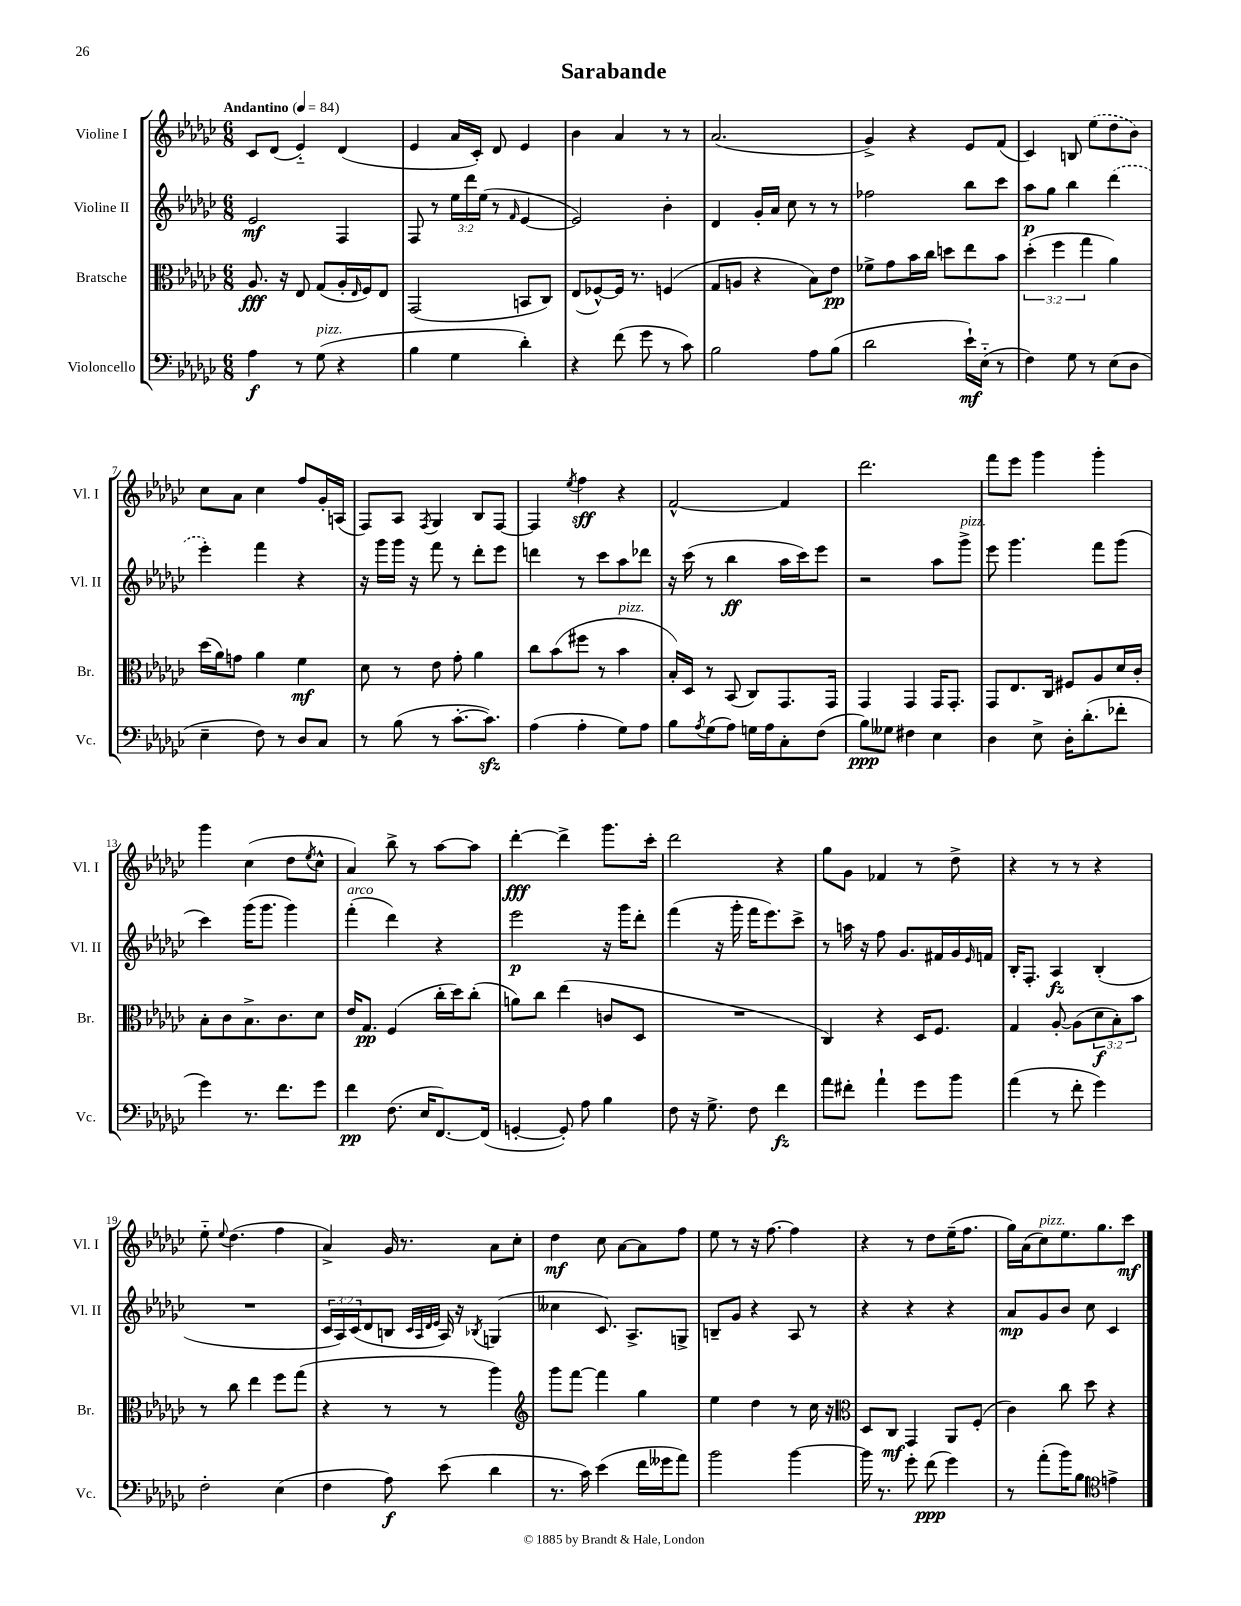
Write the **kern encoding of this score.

**kern	**dynam	**kern	**dynam	**kern	**dynam	**kern	**dynam
*part4	*part4	*part3	*part3	*part2	*part2	*part1	*part1
*staff4	*staff4	*staff3	*staff3	*staff2	*staff2	*staff1	*staff1
*I"Violoncello	*	*I"Bratsche	*	*I"Violine II	*	*I"Violine I	*
*I'Vc.	*	*I'Br.	*	*I'Vl. II	*	*I'Vl. I	*
*clefF4	*	*clefC3	*	*clefG2	*	*clefG2	*
*k[b-e-a-d-g-c-]	*	*k[b-e-a-d-g-c-]	*	*k[b-e-a-d-g-c-]	*	*k[b-e-a-d-g-c-]	*
*M6/8	*	*M6/8	*	*M6/8	*	*M6/8	*
*MM84	*	*MM84	*	*MM84	*	*MM84	*
=1	=1	=1	=1	=1	=1	=1	=1
!	!	!	!	!	!	!LO:TX:a:B:t=Andantino	!
4A-\	f	8.A-/	fff	2e-/	mf	8c-/L	.
.	.	.	.	.	.	(8d-/J	.
.	.	16r	.	.	.	.	.
8r	.	8E-/	.	.	.	4e-/)	.
!LO:TX:a:i:t=pizz.	!	!	!	!	!	!	!
(8G-\	.	(8G-/L	.	.	.	.	.
4r	.	16A-'/L	.	4F/	.	(4d-/	.
.	.	16qqE-/	.	.	.	.	.
.	.	16F/J)	.	.	.	.	.
.	.	8E-/J	.	.	.	.	.
=2	=2	=2	=2	=2	=2	=2	=2
4B-\	.	(2GG-/	.	8F/	.	4e-/	.
.	.	.	.	8r	.	.	.
4G-\	.	.	.	24ee-\LL	.	16a-/LL	.
.	.	.	.	24ddd-\	.	.	.
.	.	.	.	.	.	16c-'/JJ)	.
.	.	.	.	(24ee-\JJ	.	.	.
.	.	.	.	8r	.	8d-/	.
.	.	.	.	16qqf/	.	.	.
4d-'\)	.	8BBn/L	.	[4e-/	.	4e-/	.
.	.	8C-/J)	.	.	.	.	.
=3	=3	=3	=3	=3	=3	=3	=3
4r	.	(8E-/L	.	2e-/])	.	4b-\	.
.	.	[8F-X^^/)	.	.	.	.	.
(8f\	.	16F-/Jk]	.	.	.	4a-/	.
.	.	8.r	.	.	.	.	.
8g-\	.	.	.	.	.	.	.
8r	.	(4Fn/	.	4b-'\	.	8r	.
8c-\)	.	.	.	.	.	8r	.
=4	=4	=4	=4	=4	=4	=4	=4
2B-\	.	8G-/L	.	4d-/	.	(2.a-/	.
.	.	8An/J	.	.	.	.	.
.	.	4r	.	16g-'/LL	.	.	.
.	.	.	.	16a-/JJ	.	.	.
.	.	.	.	8cc-\	.	.	.
8A-\L	.	8B-\L)	.	8r	.	.	.
(8B-\J	.	8e-\J	pp	8r	.	.	.
=5	=5	=5	=5	=5	=5	=5	=5
2d-\	.	8f-X^\L	.	2ff-X\	.	4g-^/)	.
.	.	8g-\	.	.	.	.	.
.	.	16b-\L	.	.	.	4r	.
.	.	16cc-\JJ	.	.	.	.	.
.	.	8ddn\L	.	.	.	.	.
16e-`\LL)	mf	8ee-\	.	8bb-\L	.	8e-/L	.
(16E-\JJ	.	.	.	.	.	.	.
8r	.	8b-\J	.	8ccc-\J	.	(8f/J	.
=6	=6	=6	=6	=6	=6	=6	=6
4F\)	.	(6dd-'\	.	8aa-\L	p	4c-/)	.
.	.	.	.	8gg-\J	.	.	.
.	.	6ff\	.	.	.	.	.
8G-\	.	.	.	4bb-\	.	8Bn/	.
.	.	6gg-\	.	.	.	.	.
8r	.	.	.	.	.	(8ee-\L	.
(8E-\L	.	4a-\)	.	(4ddd-\	.	8dd-\	.
8D-\J	.	.	.	.	.	8b-\J)	.
!!LO:LB:g=z
=7	=7	=7	=7	=7	=7	=7	=7
4E-~\	.	(16dd-\LL	.	4eee-'\)	.	8cc-\L	.
.	.	16a-\J)	.	.	.	.	.
.	.	8gn\J	.	.	.	8a-\J	.
8F\)	.	4a-\	.	4fff\	.	4cc-\	.
8r	.	.	.	.	.	.	.
8D-/L	.	4f\	mf	4r	.	8ff/L	.
8C-/J	.	.	.	.	.	16g-'/L	.
.	.	.	.	.	.	(16An/JJ	.
=8	=8	=8	=8	=8	=8	=8	=8
8r	.	8d-\	.	16r	.	8F/L)	.
.	.	.	.	16ggg-\LL	.	.	.
(8B-\	.	8r	.	16ggg-\JJ	.	8A-/J	.
.	.	.	.	16r	.	.	.
.	.	.	.	.	.	8qF/	.
8r	.	8e-\	.	8fff\	.	4G-/	.
[8.c-'\L	.	8g-'\	.	8r	.	.	.
.	.	4a-\	.	8ddd-'\L	.	8B-/L	.
8.c-zz\J])	.	.	.	.	.	.	.
.	.	.	.	8eee-\J	.	[8F/J	.
=9	=9	=9	=9	=9	=9	=9	=9
(4A-\	.	8cc-\L	.	4dddn\	.	4F/]	.
.	.	(8b-\	.	.	.	.	.
.	.	.	.	.	.	8qee-/	.
4A-'\	.	8ff#X\J	.	8r	.	4ff\	sff
.	.	8r	.	8ccc-\L	.	.	.
!	!	!LO:TX:a:i:t=pizz.	!	!	!	!	!
8G-\L)	.	4b-\	.	8aa-\	.	4r	.
8A-\J	.	.	.	8ddd-X\J	.	.	.
=10	=10	=10	=10	=10	=10	=10	=10
8B-\L	.	16B-'/LL)	.	16r	.	[2f^^/	.
.	.	16D-/JJ	.	(16ccc-\	.	.	.
8qA-/	.	.	.	.	.	.	.
(8G-\	.	8r	.	8r	.	.	.
8A-\J)	.	(8BB-/	.	4bb-\	ff	.	.
16Gn\LL	.	8C-/L)	.	.	.	.	.
16A-\J	.	.	.	.	.	.	.
8C-'\	.	8.GG-/	.	16aa-\LL	.	4f/]	.
.	.	.	.	16ccc-\J)	.	.	.
(8F\J	.	.	.	8eee-\J	.	.	.
.	.	16GG-/Jk	.	.	.	.	.
=11	=11	=11	=11	=11	=11	=11	=11
8B-\L)	ppp	4GG-/	.	2r	.	2.ddd-\	.
8G--X\J	.	.	.	.	.	.	.
4F#X\	.	4GG-/	.	.	.	.	.
4E-\	.	16GG-/KL	.	8aa-\L	.	.	.
.	.	8.GG-'/J	.	.	.	.	.
!	!	!	!	!LO:TX:a:i:t=pizz.	!	!	!
.	.	.	.	8ggg-^\J	.	.	.
=12	=12	=12	=12	=12	=12	=12	=12
4D-\	.	8GG-/L	.	8eee-\	.	8fff\L	.
.	.	8.E-/	.	4.ggg-\	.	8eee-\J	.
8E-^\	.	.	.	.	.	4ggg-\	.
.	.	16C-/Jk	.	.	.	.	.
16D-'\KL	.	8F#X/L	.	.	.	.	.
(8.d-'\	.	.	.	.	.	.	.
.	.	8A-/	.	8fff\L	.	4ggg-'\	.
8f-X'\J	.	16d-/L	.	(8ggg-\J	.	.	.
.	.	16c-'/JJ	.	.	.	.	.
!!LO:LB:g=z
=13	=13	=13	=13	=13	=13	=13	=13
4g-\)	.	8B-'\L	.	4ccc-\)	.	4ggg-\	.
.	.	8c-\	.	.	.	.	.
8.r	.	8.B-^\	.	(16ggg-\KL	.	(4cc-\	.
.	.	.	.	8.ggg-\J	.	.	.
8.f\L	.	8.c-\	.	.	.	.	.
.	.	.	.	4ggg-\)	.	8dd-\L	.
.	.	.	.	.	.	8qee-/	.
8g-\J	.	8d-\J	.	.	.	8cc-^^\J	.
=14	=14	=14	=14	=14	=14	=14	=14
!	!	!	!	!LO:TX:a:i:t=arco	!	!	!
4f\	pp	16e-/KL	.	(4fff'\	.	4a-/)	.
.	.	8.G-/J	pp	.	.	.	.
(8.F\	.	(4F/	.	4ddd-\)	.	8bb-^\	.
.	.	.	.	.	.	8r	.
16E-/KL	.	.	.	.	.	.	.
[8.FF/)	.	16cc-'\LL	.	4r	.	[8aa-\L	.
.	.	16dd-\J)	.	.	.	.	.
.	.	(8cc-'\J	.	.	.	8aa-\J]	.
(16FF/Jk]	.	.	.	.	.	.	.
=15	=15	=15	=15	=15	=15	=15	=15
[4GGn'/	.	8an\L)	.	2eee-\	p	[4ddd-'\	fff
.	.	8cc-\J	.	.	.	.	.
8GG'/])	.	(4ee-\	.	.	.	4ddd-^\]	.
8A-\	.	.	.	.	.	.	.
4B-\	.	8cn/L	.	16r	.	8.ggg-\L	.
.	.	.	.	16ggg-\KL	.	.	.
.	.	8D-/J	.	8ddd-'\J	.	.	.
.	.	.	.	.	.	16ccc-'\Jk	.
=16	=16	=16	=16	=16	=16	=16	=16
8F\	.	2.r	.	(4fff\	.	2ddd-\	.
16r	.	.	.	.	.	.	.
8.G-^\	.	.	.	.	.	.	.
.	.	.	.	16r	.	.	.
.	.	.	.	16ggg-'\	.	.	.
8F\	.	.	.	16fff\KL	.	.	.
.	.	.	.	8.eee-\)	.	.	.
4f\	fz	.	.	.	.	4r	.
.	.	.	.	8ccc-^\J	.	.	.
=17	=17	=17	=17	=17	=17	=17	=17
8a-\L	.	4C-/)	.	8r	.	8gg-\L	.
8f#X'\J	.	.	.	16aan\	.	8g-\J	.
.	.	.	.	16r	.	.	.
4a-`\	.	4r	.	8ff\	.	4f-X/	.
.	.	.	.	8.g-/L	.	.	.
8g-\L	.	16D-/KL	.	.	.	8r	.
.	.	8.F/J	.	16f#X/L	.	.	.
8b-\J	.	.	.	16g-/	.	8dd-^\	.
.	.	.	.	16qqe-/	.	.	.
.	.	.	.	16fn/JJ	.	.	.
=18	=18	=18	=18	=18	=18	=18	=18
(4a-\	.	4G-/	.	16B-'/KL	.	4r	.
.	.	.	.	8.F'/J	.	.	.
8r	.	[8A-'/	.	4A-/	fz	8r	.
8f'\	.	(8A-\L]	.	.	.	8r	.
4g-\)	.	12d-\	f	(4B-'/	.	4r	.
.	.	12B-'\)	.	.	.	.	.
.	.	12b-\J	.	.	.	.	.
!!LO:LB:g=z
=19	=19	=19	=19	=19	=19	=19	=19
2F'\	.	8r	.	2.r	.	8ee-\	.
.	.	.	.	.	.	8qqee-/	.
.	.	8cc-\	.	.	.	(4.dd-\	.
.	.	4ee-\	.	.	.	.	.
(4E-\	.	8ff\L	.	.	.	4ff\	.
.	.	(8gg-\J	.	.	.	.	.
=20	=20	=20	=20	=20	=20	=20	=20
4F\	.	4r	.	24c-/LL	.	4a-^/)	.
.	.	.	.	24A-/)	.	.	.
.	.	.	.	(24c-/J	.	.	.
.	.	.	.	8d-/	.	.	.
8A-\)	f	8r	.	8Bn/J	.	16g-/	.
.	.	.	.	.	.	8.r	.
.	.	.	.	32qqc-/LLL	.	.	.
.	.	.	.	32qqA-/	.	.	.
.	.	.	.	32qqd-/	.	.	.
.	.	.	.	32qqe-/JJJ	.	.	.
(8e-\	.	8r	.	16A-/)	.	.	.
.	.	.	.	16r	.	.	.
.	.	.	.	8qB-X/	.	.	.
4d-\	.	4aa-\)	.	(4Gn/	.	8a-\L	.
.	.	.	.	.	.	8cc-'\J	.
=21	=21	=21	=21	=21	=21	=21	=21
*	*	*clefG2	*	*	*	*	*
8.r	.	8ggg-\L	.	4cc--X\	.	4dd-\	mf
.	.	[8fff\J	.	.	.	.	.
16c-\)	.	.	.	.	.	.	.
(4e-\	.	4fff\]	.	8.c-/)	.	8cc-\	.
.	.	.	.	.	.	[8a-\L	.
.	.	.	.	8.A-^/L	.	.	.
16f\LL	.	4gg-\	.	.	.	8a-\]	.
16g--X\J	.	.	.	.	.	.	.
8a-\J)	.	.	.	8Gn^/J	.	8ff\J	.
=22	=22	=22	=22	=22	=22	=22	=22
2b-\	.	4ee-\	.	8Bn~/L	.	8ee-\	.
.	.	.	.	8g-/J	.	8r	.
.	.	4dd-\	.	4r	.	16r	.
.	.	.	.	.	.	[8.ff\	.
[4b-\	.	8r	.	8A-/	.	4ff\]	.
.	.	16cc-\	.	8r	.	.	.
.	.	16r	.	.	.	.	.
=23	=23	=23	=23	=23	=23	=23	=23
*	*	*clefC3	*	*	*	*	*
16b-\]	.	8D-/L	.	4r	.	4r	.
8.r	.	.	.	.	.	.	.
.	.	8C-/J	mf	.	.	.	.
8g-'\	.	4GG-/	.	4r	.	8r	.
(8f\	ppp	.	.	.	.	8dd-\L	.
4g-\)	.	8AA-/L	.	4r	.	(16ee-~\K	.
.	.	.	.	.	.	8.ff\J	.
.	.	(8F'/J	.	.	.	.	.
=24	=24	=24	=24	=24	=24	=24	=24
8r	.	4c-\)	.	8a-/L	mp	16gg-\LL)	.
.	.	.	.	.	.	(16a-\J	.
!	!	!	!	!	!	!LO:TX:a:i:t=pizz.	!
(8a-'\L	.	.	.	8g-/	.	8cc-\)	.
16b-\K)	.	8cc-\	.	8b-/J	.	8.ee-\	.
8.B-\J	.	.	.	.	.	.	.
.	.	8dd-\	.	8cc-\	.	.	.
.	.	.	.	.	.	8.gg-\	.
*clefC4	*	*	*	*	*	*	*
4en^\	.	4r	.	4c-/	.	.	.
.	.	.	.	.	.	8ccc-\J	mf
==	==	==	==	==	==	==	==
*-	*-	*-	*-	*-	*-	*-	*-
